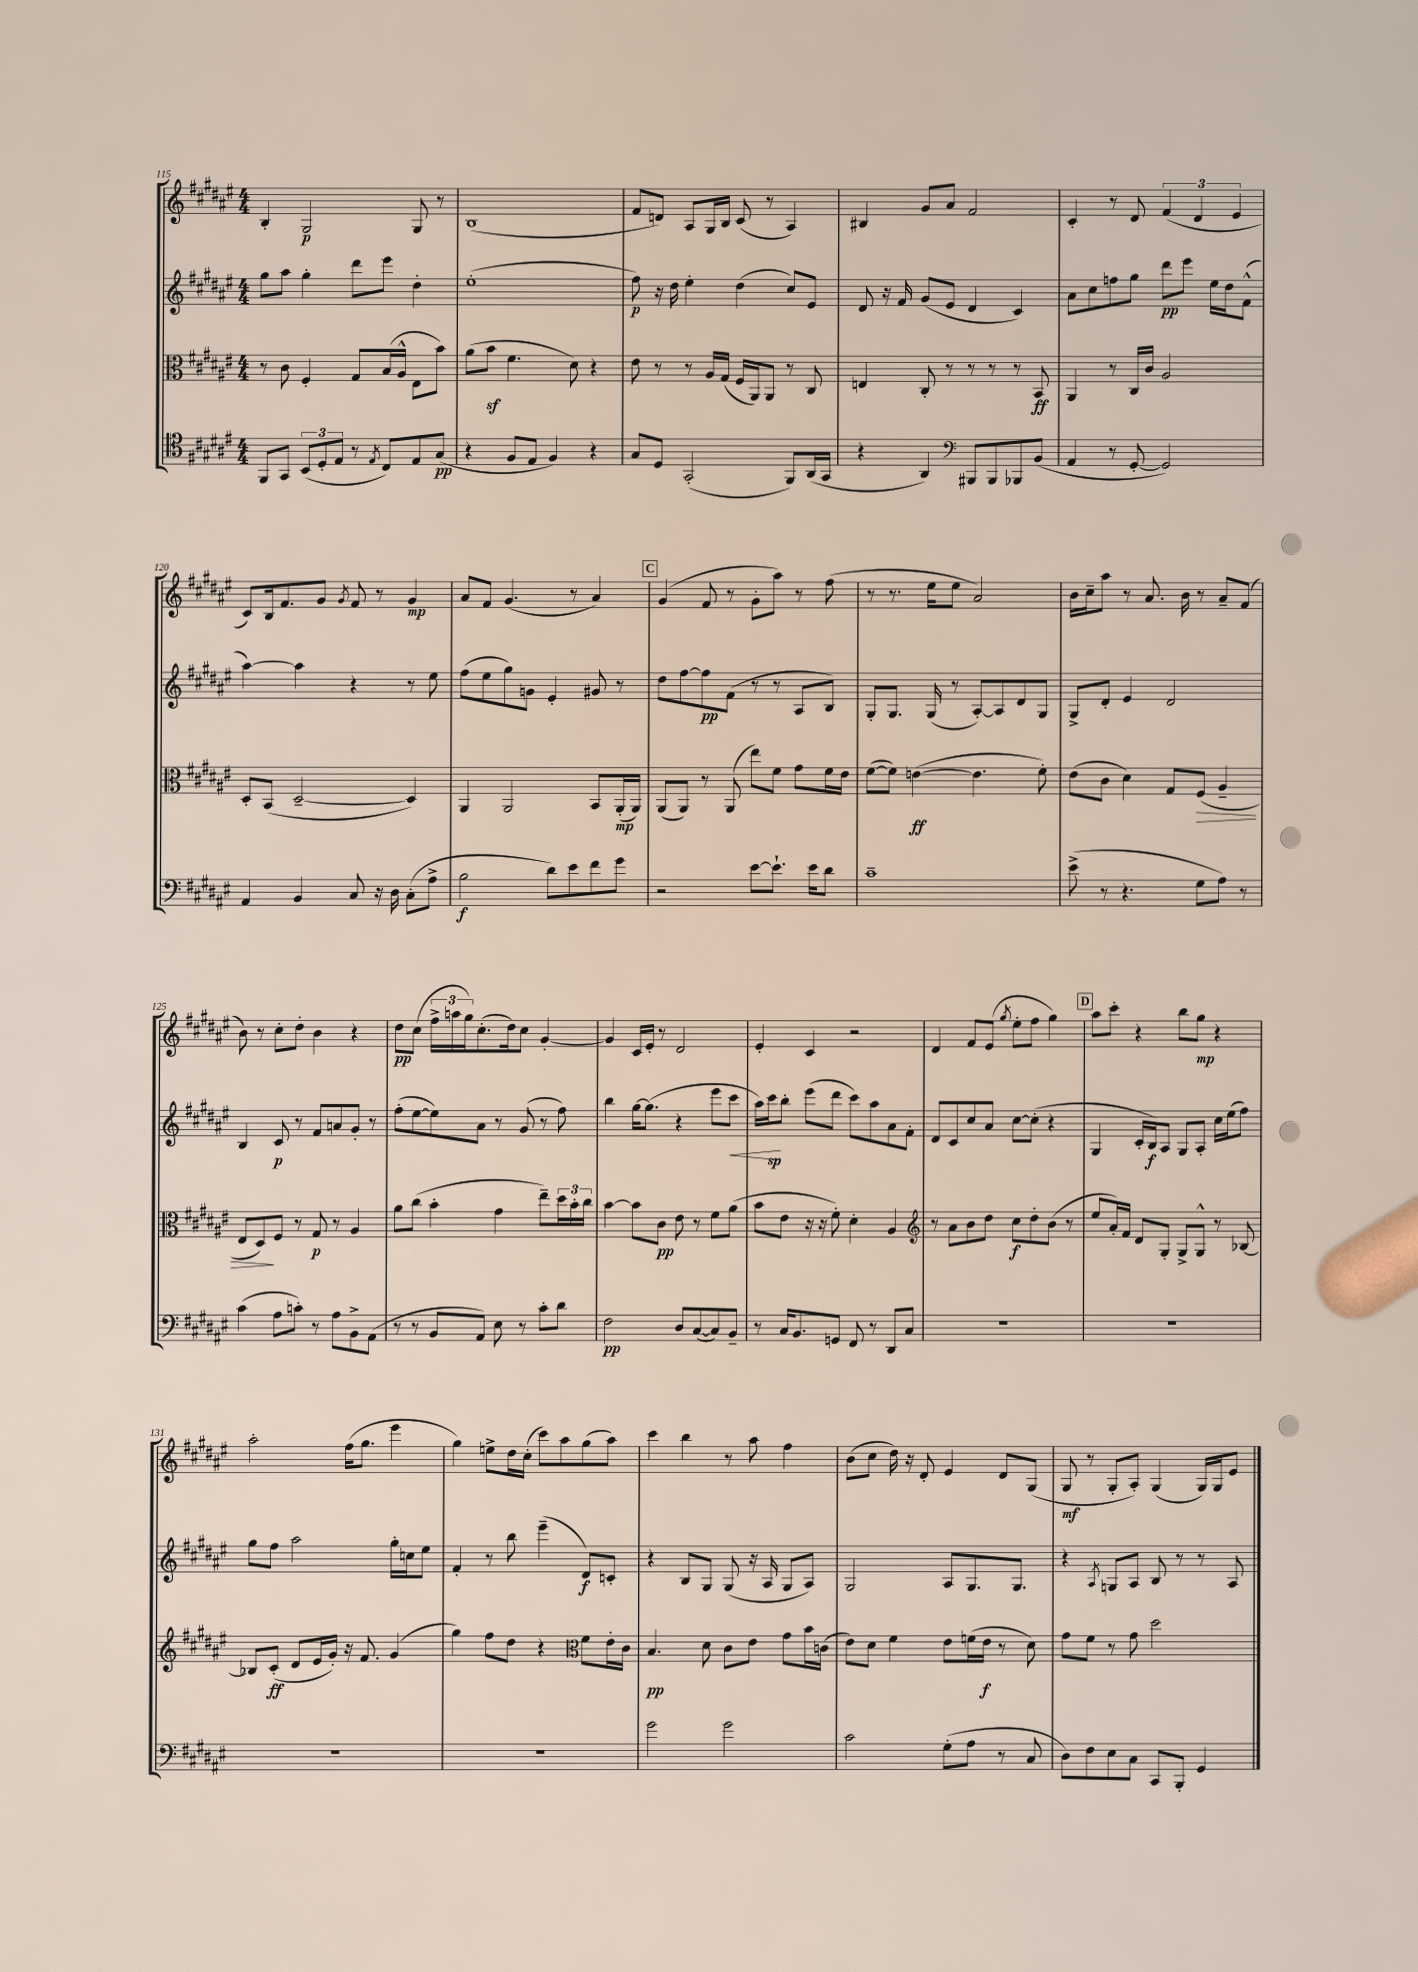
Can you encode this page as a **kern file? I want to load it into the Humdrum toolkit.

**kern	**kern	**kern	**kern
*staff4	*staff3	*staff2	*staff1
*clefC4	*clefC3	*clefG2	*clefG2
*k[f#c#g#d#a#e#]	*k[f#c#g#d#a#e#]	*k[f#c#g#d#a#e#]	*k[f#c#g#d#a#e#]
*M4/4	*M4/4	*M4/4	*M4/4
8FF#	8r	8gg#	4B'
8GG#	8c#	8aa#	.
(12BB	4F#'	4gg#'	2G#
12D#'	.	.	.
12E#	.	.	.
8r	8G#	8ddd#	.
8qE#	.	.	.
8C#)	(16B	8eee#	.
.	16A#^^	.	.
8E#	8E#	4dd#'	8G#
(8G#	8b)	.	8r
=	=	=	=
4r	(8a#	(1ee#'	(1B
.	8b	.	.
8F#	4.f#	.	.
8E#	.	.	.
4F#)	.	.	.
.	8d#)	.	.
4r	4r	.	.
=	=	=	=
8G#	8e#	8ff#)	8f#
8D#	8r	16r	8d)
.	.	16dd#	.
(2GG#'	8r	4ee#'	8A#
.	16A#	.	16G#
.	(16G#	.	16B
.	16F#	(4dd#	(8c#
.	16AA#)	.	.
.	8AA#	.	8r
8FF#)	8r	8cc#)	4A#)
(16AA#	8C#	8e#	.
16GG#	.	.	.
=	=	=	=
4r	4E	8d#	4B#
.	.	16r	.
.	.	16f#	.
4AA#)	8C#'	(8g#	8g#
.	8r	8e#	8a#
*clefF4	*	*	*
8BBB#	8r	4d#	2f#
8BBB#	8r	.	.
8BBB-	8r	4c#)	.
(8BB	8BB	.	.
=	=	=	=
4AA#	4AA#	8a#	4c#'
.	.	8cc#	.
8r	8r	8ff	8r
[8GG#'	16C#	8gg#	8d#
.	16c#	.	.
2GG#])	2A#	8ddd#	(6f#
.	.	8eee#	.
.	.	.	6d#
.	.	16ee#	.
.	.	16dd#	.
.	.	.	6e#
.	.	(8f#^^	.
=	=	=	=
4AA#	8D#'	[4aa#)	8c#)
.	(8BB	.	16B
.	.	.	8.f#
4BB	[2D#~	4aa#]	.
.	.	.	8g#
.	.	.	8qg#
8C#	.	4r	8f#
16r	.	.	8r
16D#	.	.	.
(8C#'	4D#])	8r	4g#
8A#^	.	8ee#	.
=	=	=	=
2B	4AA#	(8ff#	8a#
.	.	8ee#	8f#
.	2AA#	8gg#)	(4.g#
.	.	8g	.
8d#)	.	4e#'	.
8e#	.	.	8r
8f#	8BB	8g#	4a#)
8g#	(16AA#'	8r	.
.	16AA#)	.	.
=	=	=	=
2r	(8AA#	8dd#	(4g#
.	8AA#)	[8ff#	.
.	8r	8ff#]	8f#
.	(8AA#	(8f#	8r
[8e#	8ee#)	8r	8g#'
8.e#`]	8f#	8r	8aa#)
.	8g#	8A#	8r
16e#	.	.	.
8d#	16f#	8B)	(8ff#
.	16e#	.	.
=	=	=	=
1c#~	([8f#	8G#'	8r
.	8f#])	8.G#	8.r
.	([4e	.	.
.	.	(16G#	16ee#
.	.	8r	8ee#
.	4.e]	[8A#')	2a#)
.	.	8A#]	.
.	.	8d#	.
.	8f#')	8G#	.
=	=	=	=
(8e#^	(8e#	8G#^	16b
.	.	.	16cc#~
8r	8c#	8d#'	8aa#
4.r	4d#)	4e#	8r
.	.	.	8.a#
.	8G#	2d#	.
.	.	.	16b
8G#	(8F#	.	8r
8A#)	4A#~	.	8a#~
8r	.	.	(8f#
=	=	=	=
(4c#	8E#	4B	8b)
.	8D#)	.	8r
8A#	8F#	8c#	8cc#'
8c')	8r	8r	8dd#'
8r	8G#	8f#	4b
8A#	8r	8a	.
8BB^	4A#	8g#'	4r
(8AA#	.	8r	.
=	=	=	=
8r	8a#	(8ff#'	8dd#
8r	(8cc#	[8ee#	(8cc#
8BB	4b'	8ee#])	24ff#^
.	.	.	24aa
.	.	.	24gg#)
8AA#)	.	8a#	(8.cc#'
8E#	4g#	8r	.
.	.	.	16dd#)
8r	.	(8g#	8cc#
8c#'	8ee#~)	8r	[4g#'
8d#	24dd#	8ff#)	.
.	24b'	.	.
.	24cc#	.	.
=	=	=	=
2F#	[4b	4bb	4g#]
.	8b]	[16gg#	16c#
.	.	(8.gg#]	16e#'
.	8c#	.	8r
8D#	8e#	4r	2d#
([8C#	8r	.	.
8C#])	8f#	8eee#	.
8BB~	(8a#	8ccc#	.
=	=	=	=
8r	8b	16aa#)	4e#'
.	.	16ccc#	.
16C#	8e#	8bb'	.
8.BB	.	.	.
.	16r	(8eee#	4c#
.	16r	.	.
8GG	8f#')	8ddd#	.
8FF#	4d#'	8ccc#)	2r
8r	.	8aa#	.
8DD#	4A#	8a#	.
8C#	.	8f#'	.
=	=	=	=
*	*clefG2	*	*
1r	8r	8d#	4d#
.	8a#	8c#	.
.	8b	8cc#	8f#
.	8dd#	8a#	(8e#
.	.	.	8qgg#
.	8cc#	[8cc#	8ee#'
.	8dd#'	(8cc#']	8ff#
.	(8b	4r	4gg#)
.	8r	.	.
=	=	=	=
1r	8ee#	4G#	8aa#
.	16a#')	.	8ccc#'
.	16f#	.	.
.	8d#	16c#'	4r
.	.	16B)	.
.	8G#'	8A#	.
.	8G#^	8G#	8bb
.	8G#^^	8A#'	8gg#
.	8r	16cc#	4r
.	.	(16ee#	.
.	[8B-	8ff#)	.
=	=	=	=
1r	8B-]	8gg#	2aa#'
.	(8c#'	8ff#	.
.	8d#	2aa#	.
.	16e#	.	.
.	16g#')	.	.
.	16r	.	(16ff#
.	8.f#	.	8.gg#
.	(4g#	16gg#'	4eee#
.	.	16cc	.
.	.	8ee#	.
=	=	=	=
1r	4gg#)	4f#'	4gg#)
.	8ff#	8r	8ee^
.	8dd#	8bb	16dd#
.	.	.	(16cc#'
.	4r	(4eee#~	8ccc#)
.	.	.	8aa#
*	*clefC3	*	*
.	8f#	8d#)	(8gg#
.	16e#'	8c'	8aa#)
.	16c#	.	.
=	=	=	=
2g#	4.B	4r	4ccc#
.	.	8B	4bb
.	8d#	8G#	.
2g#	8c#	(8G#	8r
.	8e#	16r	8aa#
.	.	16A#	.
.	8g#	8G#	4ff#
.	16b	8A#)	.
.	(16c	.	.
=	=	=	=
2c#	8e#)	2G#	(8b
.	8d#	.	8cc#
.	4f#	.	16dd#)
.	.	.	16r
.	.	.	8d#'
(8G#'	8e#	8A#	4e#
8A#	(16f	8.G#	.
.	16e#	.	.
8r	8r	.	8d#
.	.	8.G#	.
8C#	8d#)	.	(8G#
=	=	=	=
8D#)	8g#	4r	8G#
8F#	8f#	.	8r
.	.	8qA#	.
8E#	8r	8G	8G#'
8C#	8g#	8A#	8A#')
8CC#	2dd#	8B	(4G#
8BBB'	.	8r	.
4GG#	.	8r	16G#)
.	.	.	16G#
.	.	8A#	8e#
==	==	==	==
*-	*-	*-	*-
